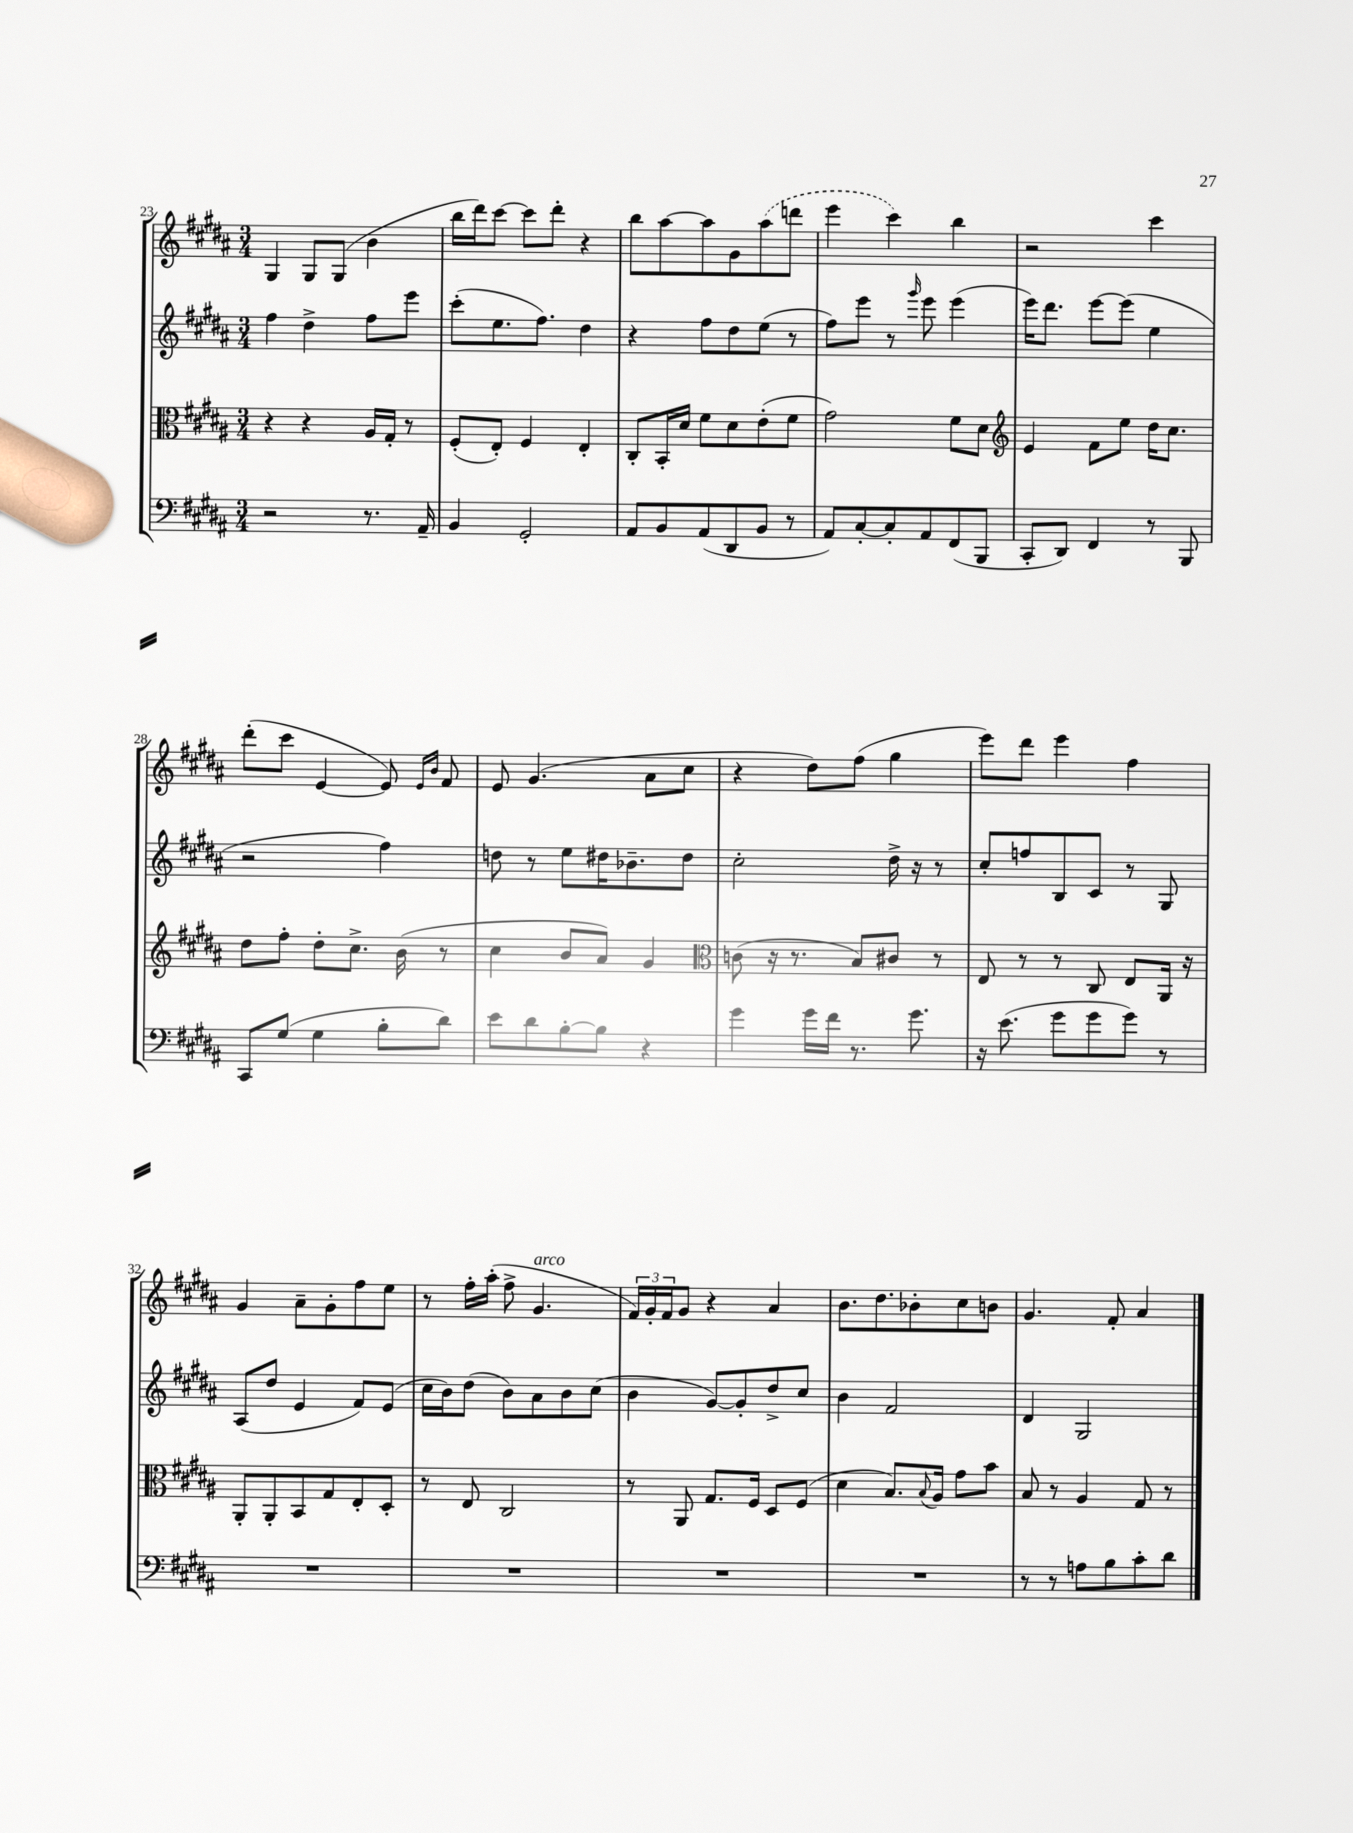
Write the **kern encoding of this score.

**kern	**kern	**kern	**kern
*staff4	*staff3	*staff2	*staff1
*clefF4	*clefC3	*clefG2	*clefG2
*k[f#c#g#d#a#]	*k[f#c#g#d#a#]	*k[f#c#g#d#a#]	*k[f#c#g#d#a#]
*M3/4	*M3/4	*M3/4	*M3/4
2r	4r	4ff#	4G#
.	4r	4dd#^	8G#
.	.	.	(8G#
8.r	16A#	8ff#	4b
.	16G#'	.	.
.	8r	8eee	.
16AA#~	.	.	.
=	=	=	=
4BB	(8F#'	(8ccc#'	16bb
.	.	.	16ddd#)
.	8E')	8.ee	[8ccc#
2GG#'	4F#	.	8ccc#]
.	.	8.ff#)	.
.	.	.	8ddd#'
.	4E'	4dd#	4r
=	=	=	=
8AA#	8C#'	4r	8bb
8BB	16BB'	.	[8aa#
.	16d#	.	.
(8AA#	8f#	8ff#	8aa#]
8DD#	8d#	8dd#	8g#
8BB	(8e'	(8ee	(8aa#
8r	8f#	8r	8ddd
=	=	=	=
8AA#)	2g#)	8ff#)	4eee
[8C#'	.	8eee	.
8C#']	.	8r	4ccc#)
.	.	16qqggg#	.
8AA#	.	8eee	.
(8FF#	8f#	(4eee	4bb
8BBB	8d#	.	.
=	=	=	=
*	*clefG2	*	*
8CC#'	4e	16eee)	2r
.	.	8.ddd#	.
8DD#)	.	.	.
4FF#	8f#	[8eee	.
.	8ee	(8eee]	.
8r	16dd#	4ee	4ccc#
.	8.cc#	.	.
8BBB	.	.	.
=	=	=	=
8CC#	8dd#	2r	(8ddd#'
(8G#	8ff#'	.	8ccc#
4G#	8dd#'	.	[4e
.	8.cc#^	.	.
8B'	.	4ff#)	8e])
.	(16b	.	.
.	.	.	16qqe
.	.	.	16qqb
8d#)	8r	.	8f#
=	=	=	=
8e	4cc#	8dd	8e
8d#	.	8r	(4.g#
[8B'	8b	8ee	.
8B]	8a#)	16dd#	.
.	.	8.b-~	.
4r	4g#	.	8a#
.	.	8dd#	8cc#
=	=	=	=
*	*clefC3	*	*
4g#	(8c	2cc#'	4r
.	16r	.	.
.	8.r	.	.
16g#	.	.	8dd#)
16f#	.	.	.
8.r	8B)	.	(8ff#
.	8c#	16dd#^	4gg#
8.g#	.	16r	.
.	8r	8r	.
=	=	=	=
16r	8E	8cc#'	8eee)
(8.e	.	.	.
.	8r	8ff	8ddd#
8g#	8r	8B	4eee
8g#	8C#	8c#	.
8g#)	8E	8r	4ff#
8r	16AA#	8G#	.
.	16r	.	.
=	=	=	=
2.r	8AA#'	(8A#	4g#
.	8AA#'	8dd#	.
.	8BB	4e	8a#~
.	8G#	.	8g#'
.	8E'	8f#)	8ff#
.	8D#'	(8e	8ee
=	=	=	=
2.r	8r	16cc#	8r
.	.	16b)	.
.	8E	(8dd#	16ff#'
.	.	.	(16aa#'
.	2C#	8b)	8ff#^
.	.	8a#	4.g#
.	.	8b	.
.	.	(8cc#	.
=	=	=	=
2.r	8r	4b	24f#)
.	.	.	24g#'
.	.	.	24f#
.	8AA#	.	8g#
.	8.G#	[8g#)	4r
.	.	8g#']	.
.	16F#	.	.
.	8D#	8dd#^	4a#
.	(8F#	8cc#	.
=	=	=	=
2.r	4d#	4b	8.b
.	.	.	8.dd#
.	8.B)	2f#	.
.	.	.	8b-'
.	8qqB	.	.
.	16A#	.	.
.	8g#	.	8cc#
.	8b	.	8b
=	=	=	=
8r	8B	4d#	4.g#
8r	8r	.	.
8A	4A#	2G#	.
8B	.	.	8f#'
8c#'	8G#	.	4a#
8d#	8r	.	.
==	==	==	==
*-	*-	*-	*-
